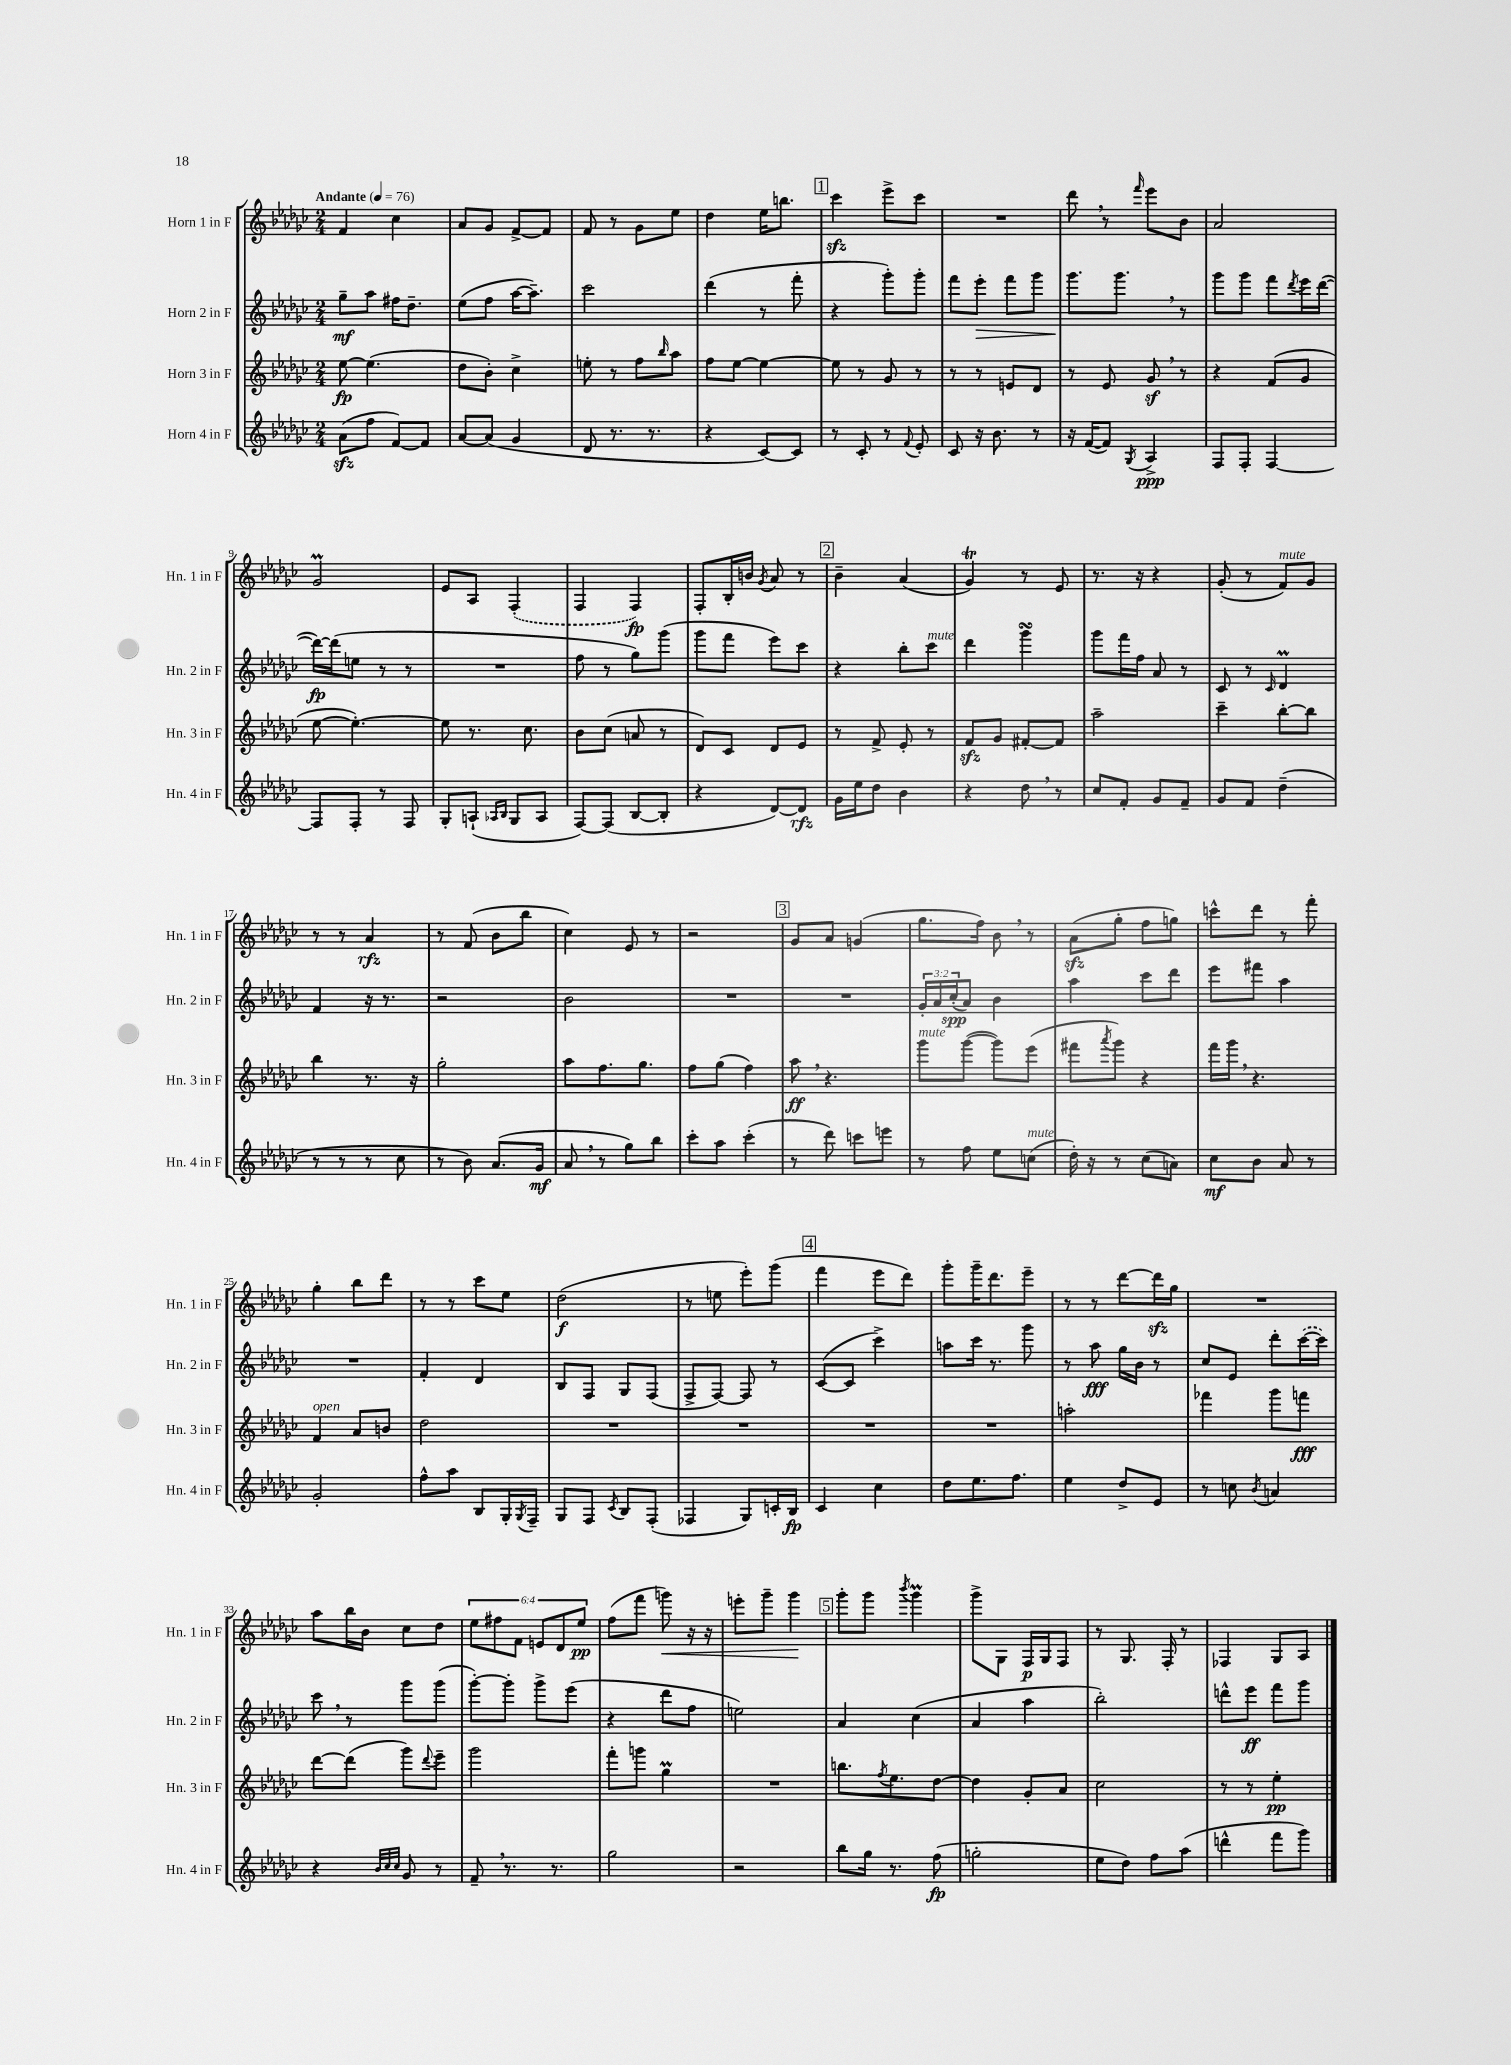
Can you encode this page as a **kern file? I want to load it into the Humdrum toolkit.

**kern	**dynam	**kern	**dynam	**kern	**dynam	**kern	**dynam
*part4	*part4	*part3	*part3	*part2	*part2	*part1	*part1
*staff4	*staff4	*staff3	*staff3	*staff2	*staff2	*staff1	*staff1
*I"Horn 4 in F	*	*I"Horn 3 in F	*	*I"Horn 2 in F	*	*I"Horn 1 in F	*
*I'Hn. 4 in F	*	*I'Hn. 3 in F	*	*I'Hn. 2 in F	*	*I'Hn. 1 in F	*
*clefG2	*	*clefG2	*	*clefG2	*	*clefG2	*
*k[b-e-a-d-g-c-]	*	*k[b-e-a-d-g-c-]	*	*k[b-e-a-d-g-c-]	*	*k[b-e-a-d-g-c-]	*
*M2/4	*	*M2/4	*	*M2/4	*	*M2/4	*
*MM76	*	*MM76	*	*MM76	*	*MM76	*
=1	=1	=1	=1	=1	=1	=1	=1
!	!	!	!	!	!	!LO:TX:a:B:t=Andante	!
(8a-zz\L	.	[8ee-\	fp	8gg-~\L	mf	4f/	.
8ff\J	.	(4.ee-\]	.	8aa-\J	.	.	.
[8f/L)	.	.	.	16ff#X\KL	.	4cc-\	.
.	.	.	.	8.dd-~\J	.	.	.
8f/J]	.	.	.	.	.	.	.
=2	=2	=2	=2	=2	=2	=2	=2
[8a-/L	.	8dd-\L	.	(8ee-\L	.	8a-/L	.
(8a-/J]	.	8b-'\J)	.	8ff\J	.	8g-/J	.
4g-/	.	4cc-^\	.	[16aa-\KL	.	[8f^/L	.
.	.	.	.	8.aa-~\J])	.	.	.
.	.	.	.	.	.	8f/J]	.
=3	=3	=3	=3	=3	=3	=3	=3
8d-/	.	8een'\	.	2ccc-\	.	8f/	.
8.r	.	8r	.	.	.	8r	.
.	.	8ff\L	.	.	.	8g-\L	.
8.r	.	.	.	.	.	.	.
.	.	16qqbb-/	.	.	.	.	.
.	.	8aa-\J	.	.	.	8ee-\J	.
=4	=4	=4	=4	=4	=4	=4	=4
4r	.	8ff\L	.	(4ddd-\	.	4dd-\	.
.	.	[8ee-\J	.	.	.	.	.
[8c-/L)	.	4ee-\_	.	8r	.	16ee-\KL	.
.	.	.	.	.	.	8.bbn\J	.
8c-/J]	.	.	.	8fff'\	.	.	.
!!LO:REH:place=s1:t=1
=5	=5	=5	=5	=5	=5	=5	=5
8r	.	8ee-\]	.	4r	.	4ccc-zz\	.
8c-'/	.	8r	.	.	.	.	.
8r	.	8g-/	.	8ggg-'\L)	.	8eee-^\L	.
8qqf/	.	.	.	.	.	.	.
8e-'/	.	8r	.	8ggg-'\J	.	8ccc-\J	.
=6	=6	=6	=6	=6	=6	=6	=6
8c-/	.	8r	.	8fff\L	.	2r	.
!	!	!	!	!	!LO:HP:b	!	!
16r	.	8r	.	8eee-'\J	>	.	.
8.b-\	.	.	.	.	.	.	.
.	.	8en/L	.	8fff\L	.	.	.
8r	.	8d-/J	.	8ggg-\J	.	.	.
=7	=7	=7	=7	=7	=7	=7	=7
16r	.	8r	.	8.ggg-\L	.	8ddd-,\	.
([16f/KL	.	.	.	.	.	.	.
8f/J])	.	8e-/	.	.	.	8r	.
.	.	.	.	8.ggg-,\J	]	.	.
8qG-/	.	.	.	.	.	16qqfff/	.
4A-^/	ppp	8g-z,/	.	.	.	8eee-\L	.
.	.	8r	.	8r	.	8b-\J	.
=8	=8	=8	=8	=8	=8	=8	=8
8F/L	.	4r	.	8ggg-\L	.	2a-/	.
8F'/J	.	.	.	8ggg-\J	.	.	.
[4F/	.	(8f/L	.	8fff\L	.	.	.
.	.	.	.	8qddd-/	.	.	.
.	.	8g-/J	.	16eee-\L	.	.	.
.	.	.	.	([16ddd-\JJ	.	.	.
!!LO:LB:g=z
=9	=9	=9	=9	=9	=9	=9	=9
8F/L]	.	[8ee-\	.	16ddd-\LL_)	fp	2g-M/	.
.	.	.	.	(16ddd-\J]	.	.	.
8F'/J	.	4.ee-'\_)	.	8een\J	.	.	.
8r	.	.	.	8r	.	.	.
8F/	.	.	.	8r	.	.	.
=10	=10	=10	=10	=10	=10	=10	=10
8G-'/L	.	8ee-\]	.	2r	.	8e-/L	.
(8An`/J	.	8.r	.	.	.	8A-/J	.
16qqA-X/LL	.	.	.	.	.	.	.
16qqB-/JJ	.	.	.	.	.	.	.
8G-/L	.	.	.	.	.	(4F'/	.
.	.	8.cc-\	.	.	.	.	.
8A-/J	.	.	.	.	.	.	.
=11	=11	=11	=11	=11	=11	=11	=11
[8F/L)	.	8b-\L	.	8ff\	.	4F/	.
(8F/J]	.	(8cc-\J	.	8r	.	.	.
[8B-/L	.	8an/	.	8gg-\L)	.	4F/)	fp
8B-'/J]	.	8r	.	(8ggg-\J	.	.	.
=12	=12	=12	=12	=12	=12	=12	=12
4r	.	8d-/L)	.	8ggg-\L	.	8F'/L	.
.	.	8c-/J	.	8fff\J	.	16B-'/L	.
.	.	.	.	.	.	16bn/JJ	.
.	.	.	.	.	.	8qg-/	.
[8d-/L)	.	8d-/L	.	8eee-\L)	.	8a-/	.
8d-/J]	rfz	8e-/J	.	8ccc-\J	.	8r	.
!!LO:REH:place=s1:t=2
=13	=13	=13	=13	=13	=13	=13	=13
16g-\LL	.	8r	.	4r	.	4b-~\	.
16ee-\J	.	.	.	.	.	.	.
8dd-\J	.	8f^/	.	.	.	.	.
4b-\	.	8e-'/	.	8bb-'\L	.	(4a-/	.
!	!	!	!	!LO:TX:a:i:t=mute	!	!	!
.	.	8r	.	8ccc-\J	.	.	.
=14	=14	=14	=14	=14	=14	=14	=14
4r	.	8fzz/L	.	4ddd-\	.	4g-T/)	.
.	.	8g-/J	.	.	.	.	.
8dd-,\	.	[8f#X'/L	.	4ggg-sSSs\	.	8r	.
8r	.	8f#/J]	.	.	.	8e-/	.
=15	=15	=15	=15	=15	=15	=15	=15
8cc-/L	.	2aa-~\	.	8ggg-\L	.	8.r	.
8f'/J	.	.	.	16fff\L	.	.	.
.	.	.	.	16ff\JJ	.	16r	.
8g-/L	.	.	.	8a-/	.	4r	.
8f~/J	.	.	.	8r	.	.	.
=16	=16	=16	=16	=16	=16	=16	=16
8g-/L	.	4ccc-~\	.	8c-/	.	(8g-'/	.
8f/J	.	.	.	8r	.	8r	.
.	.	.	.	16qqc-/	.	.	.
!	!	!	!	!	!	!LO:TX:a:i:t=mute	!
(4dd-~\	.	[8bb-'\L	.	4d-M/	.	8f/L)	.
.	.	8bb-\J]	.	.	.	8g-/J	.
!!LO:LB:g=z
=17	=17	=17	=17	=17	=17	=17	=17
8r	.	4bb-\	.	4f/	.	8r	.
8r	.	.	.	.	.	8r	.
8r	.	8.r	.	16r	.	4a-/	rfz
.	.	.	.	8.r	.	.	.
8cc-\	.	.	.	.	.	.	.
.	.	16r	.	.	.	.	.
=18	=18	=18	=18	=18	=18	=18	=18
8r	.	2gg-'\	.	2r	.	8r	.
8b-\)	.	.	.	.	.	(8f/	.
(8.a-/L	.	.	.	.	.	8b-\L	.
.	.	.	.	.	.	8bb-\J	.
16g-/Jk	mf	.	.	.	.	.	.
=19	=19	=19	=19	=19	=19	=19	=19
8a-,/	.	8aa-\L	.	2b-\	.	4cc-\)	.
8r	.	8.ff\	.	.	.	.	.
8gg-\L)	.	.	.	.	.	8e-/	.
.	.	8.gg-\J	.	.	.	.	.
8bb-\J	.	.	.	.	.	8r	.
=20	=20	=20	=20	=20	=20	=20	=20
8ccc-'\L	.	8ff\L	.	2r	.	2r	.
8aa-\J	.	(8gg-\J	.	.	.	.	.
(4ccc-'\	.	4ff\)	.	.	.	.	.
!!LO:REH:place=s1:t=3
=21	=21	=21	=21	=21	=21	=21	=21
8r	.	8aa-,\	ff	2r	.	8g-/L	.
8ddd-\)	.	4.r	.	.	.	8a-/J	.
8cccn\L	.	.	.	.	.	(4gn/	.
8eeen\J	.	.	.	.	.	.	.
=22	=22	=22	=22	=22	=22	=22	=22
!	!	!LO:TX:a:i:t=mute	!	!	!	!	!
8r	.	8ggg-\L	.	24g-'/LL	.	8.gg-\L	.
.	.	.	.	24a-/	.	.	.
.	.	.	.	(24cc-'/J	spp	.	.
8ff\	.	([8ggg-\J	.	8a-/J)	.	.	.
.	.	.	.	.	.	16ff\Jk)	.
8ee-\L	.	8ggg-\L])	.	4b-\	.	8b-,\	.
!LO:TX:a:i:t=mute	!	!	!	!	!	!	!
(8ccn\J	.	(8eee-\J	.	.	.	8r	.
=23	=23	=23	=23	=23	=23	=23	=23
16dd-'\)	.	8fff#X\L	.	4aa-\	.	(8a-zz\L	.
16r	.	.	.	.	.	.	.
.	.	8qaaa-/	.	.	.	.	.
8r	.	8ggg-\J)	.	.	.	8gg-'\J	.
(8cc-\L	.	4r	.	8ccc-\L	.	8ff\L	.
8an\J)	.	.	.	8ddd-\J	.	8ggn\J)	.
=24	=24	=24	=24	=24	=24	=24	=24
8cc-\L	mf	16fff\LL	.	8eee-\L	.	8cccn^^\L	.
.	.	16ggg-,\JJ	.	.	.	.	.
8b-\J	.	4.r	.	8fff#X\J	.	8ddd-\J	.
8a-/	.	.	.	4aa-\	.	8r	.
8r	.	.	.	.	.	8fff'\	.
!!LO:LB:g=z
=25	=25	=25	=25	=25	=25	=25	=25
!	!	!LO:TX:a:i:t=open	!	!	!	!	!
2g-'/	.	4f/	.	2r	.	4gg-'\	.
.	.	8a-/L	.	.	.	8bb-\L	.
.	.	8bn/J	.	.	.	8ddd-\J	.
=26	=26	=26	=26	=26	=26	=26	=26
8ff^^\L	.	2dd-\	.	4f'/	.	8r	.
8aa-\J	.	.	.	.	.	8r	.
8B-/L	.	.	.	4d-/	.	8ccc-\L	.
16G-'/L	.	.	.	.	.	8ee-\J	.
8qG-/	.	.	.	.	.	.	.
16F~/JJ	.	.	.	.	.	.	.
=27	=27	=27	=27	=27	=27	=27	=27
8G-/L	.	2r	.	8B-/L	.	(2dd-\	f
8F/J	.	.	.	8F/J	.	.	.
8qc-/	.	.	.	.	.	.	.
8B-/L	.	.	.	8G-/L	.	.	.
(8F'/J	.	.	.	(8F/J	.	.	.
=28	=28	=28	=28	=28	=28	=28	=28
4F-X/	.	2r	.	8F^/L	.	8r	.
.	.	.	.	[8F/J)	.	8een\	.
8G-/L)	.	.	.	8F/]	.	8eee-'\L)	.
16cn'/L	.	.	.	8r	.	(8ggg-\J	.
16B-/JJ	fp	.	.	.	.	.	.
!!LO:REH:place=s1:t=4
=29	=29	=29	=29	=29	=29	=29	=29
4c-/	.	2r	.	([8c-/L	.	4fff\	.
.	.	.	.	8c-/J]	.	.	.
4cc-\	.	.	.	4ccc-^\)	.	8eee-\L	.
.	.	.	.	.	.	8ddd-\J)	.
=30	=30	=30	=30	=30	=30	=30	=30
8dd-\L	.	2r	.	8aan\L	.	8ggg-'\L	.
8.ee-\	.	.	.	16ccc-\Jk	.	16ggg-~\K	.
.	.	.	.	8.r	.	8.ddd-\	.
8.ff\J	.	.	.	.	.	.	.
.	.	.	.	8ggg-\	.	8eee-~\J	.
=31	=31	=31	=31	=31	=31	=31	=31
4ee-\	.	2aan'\	.	8r	.	8r	.
.	.	.	.	8aa-\	fff	8r	.
8dd-^/L	.	.	.	16gg-\LL	.	[8ddd-\L	.
.	.	.	.	16b-\JJ	.	.	.
8e-/J	.	.	.	8r	.	16ddd-zz\L]	.
.	.	.	.	.	.	16gg-\JJ	.
=32	=32	=32	=32	=32	=32	=32	=32
8r	.	4fff-X\	.	8cc-/L	.	2r	.
8ccn\	.	.	.	8e-/J	.	.	.
8qb-/	.	.	.	.	.	.	.
4an/	.	8ggg-\L	.	8ddd-'\L	.	.	.
.	.	8fffn\J	fff	([16ccc-\L	.	.	.
.	.	.	.	16ccc-\JJ])	.	.	.
!!LO:LB:g=z
=33	=33	=33	=33	=33	=33	=33	=33
4r	.	[8ddd-\L	.	8ccc-,\	.	8aa-\L	.
.	.	(8ddd-\J]	.	8r	.	16bb-\L	.
.	.	.	.	.	.	16b-\JJ	.
32qqb-/LLL	.	.	.	.	.	.	.
32qqcc-/	.	.	.	.	.	.	.
32qqcc-/JJJ	.	.	.	.	.	.	.
8g-/	.	8ggg-\L)	.	8ggg-\L	.	8cc-\L	.
.	.	8qqddd-/	.	.	.	.	.
8r	.	8eee-~\J	.	(8ggg-\J	.	8dd-\J	.
=34	=34	=34	=34	=34	=34	=34	=34
8f~,/	.	2ggg-\	.	[8ggg-'\L)	.	12ee-\L	.
.	.	.	.	.	.	12ff#X\	.
8.r	.	.	.	8ggg-'\J]	.	.	.
.	.	.	.	.	.	12f\J	.
.	.	.	.	8ggg-^\L	.	12en/L	.
8.r	.	.	.	.	.	.	.
.	.	.	.	.	.	12d-/	.
.	.	.	.	(8eee-\J	.	.	.
.	.	.	.	.	.	12ee-/J	pp
=35	=35	=35	=35	=35	=35	=35	=35
2gg-\	.	8fff'\L	.	4r	.	(8ff\L	.
.	.	8gggn\J	.	.	.	8fff\J	.
!	!	!	!	!	!	!	!LO:HP:b
.	.	4gg-M\	.	8ddd-\L	.	8gggn\)	<
.	.	.	.	8ff\J	.	16r	.
.	.	.	.	.	.	16r	.
=36	=36	=36	=36	=36	=36	=36	=36
2r	.	2r	.	2een\)	.	8eeen'\L	.
.	.	.	.	.	.	8ggg-~\J	.
.	.	.	.	.	.	4ggg-\	.
.	.	.	.	.	.	.	[
!!LO:REH:place=s1:t=5
=37	=37	=37	=37	=37	=37	=37	=37
8bb-\L	.	8.bbn\L	.	4a-/	.	8ggg-'\L	.
16gg-\Jk	.	.	.	.	.	8ggg-\J	.
.	.	8qff/	.	.	.	.	.
8.r	.	8.ee-\	.	.	.	.	.
.	.	.	.	.	.	8qbbb-/	.
.	.	.	.	(4cc-\	.	4ggg-M\	.
(8ff\	fp	[8dd-\J	.	.	.	.	.
=38	=38	=38	=38	=38	=38	=38	=38
2ggn'\	.	4dd-\]	.	4a-/	.	8ggg-^\L	.
.	.	.	.	.	.	8G-\J	.
.	.	8g-'/L	.	4aa-\	.	16F/LL	p
.	.	.	.	.	.	16G-/J	.
.	.	8a-/J	.	.	.	8F/J	.
=39	=39	=39	=39	=39	=39	=39	=39
8ee-\L	.	2cc-\	.	2bb-'\)	.	8r	.
8dd-\J)	.	.	.	.	.	8.G-/	.
8ff\L	.	.	.	.	.	.	.
.	.	.	.	.	.	16F'/	.
(8aa-\J	.	.	.	.	.	8r	.
=40	=40	=40	=40	=40	=40	=40	=40
4dddn^^\	.	8r	.	8dddn^^\L	.	4F-X/	.
.	.	8r	.	8eee-\J	ff	.	.
8fff\L	.	4ee-'\	pp	8fff\L	.	8G-/L	.
8ggg-\J)	.	.	.	8ggg-\J	.	8A-/J	.
==	==	==	==	==	==	==	==
*-	*-	*-	*-	*-	*-	*-	*-
